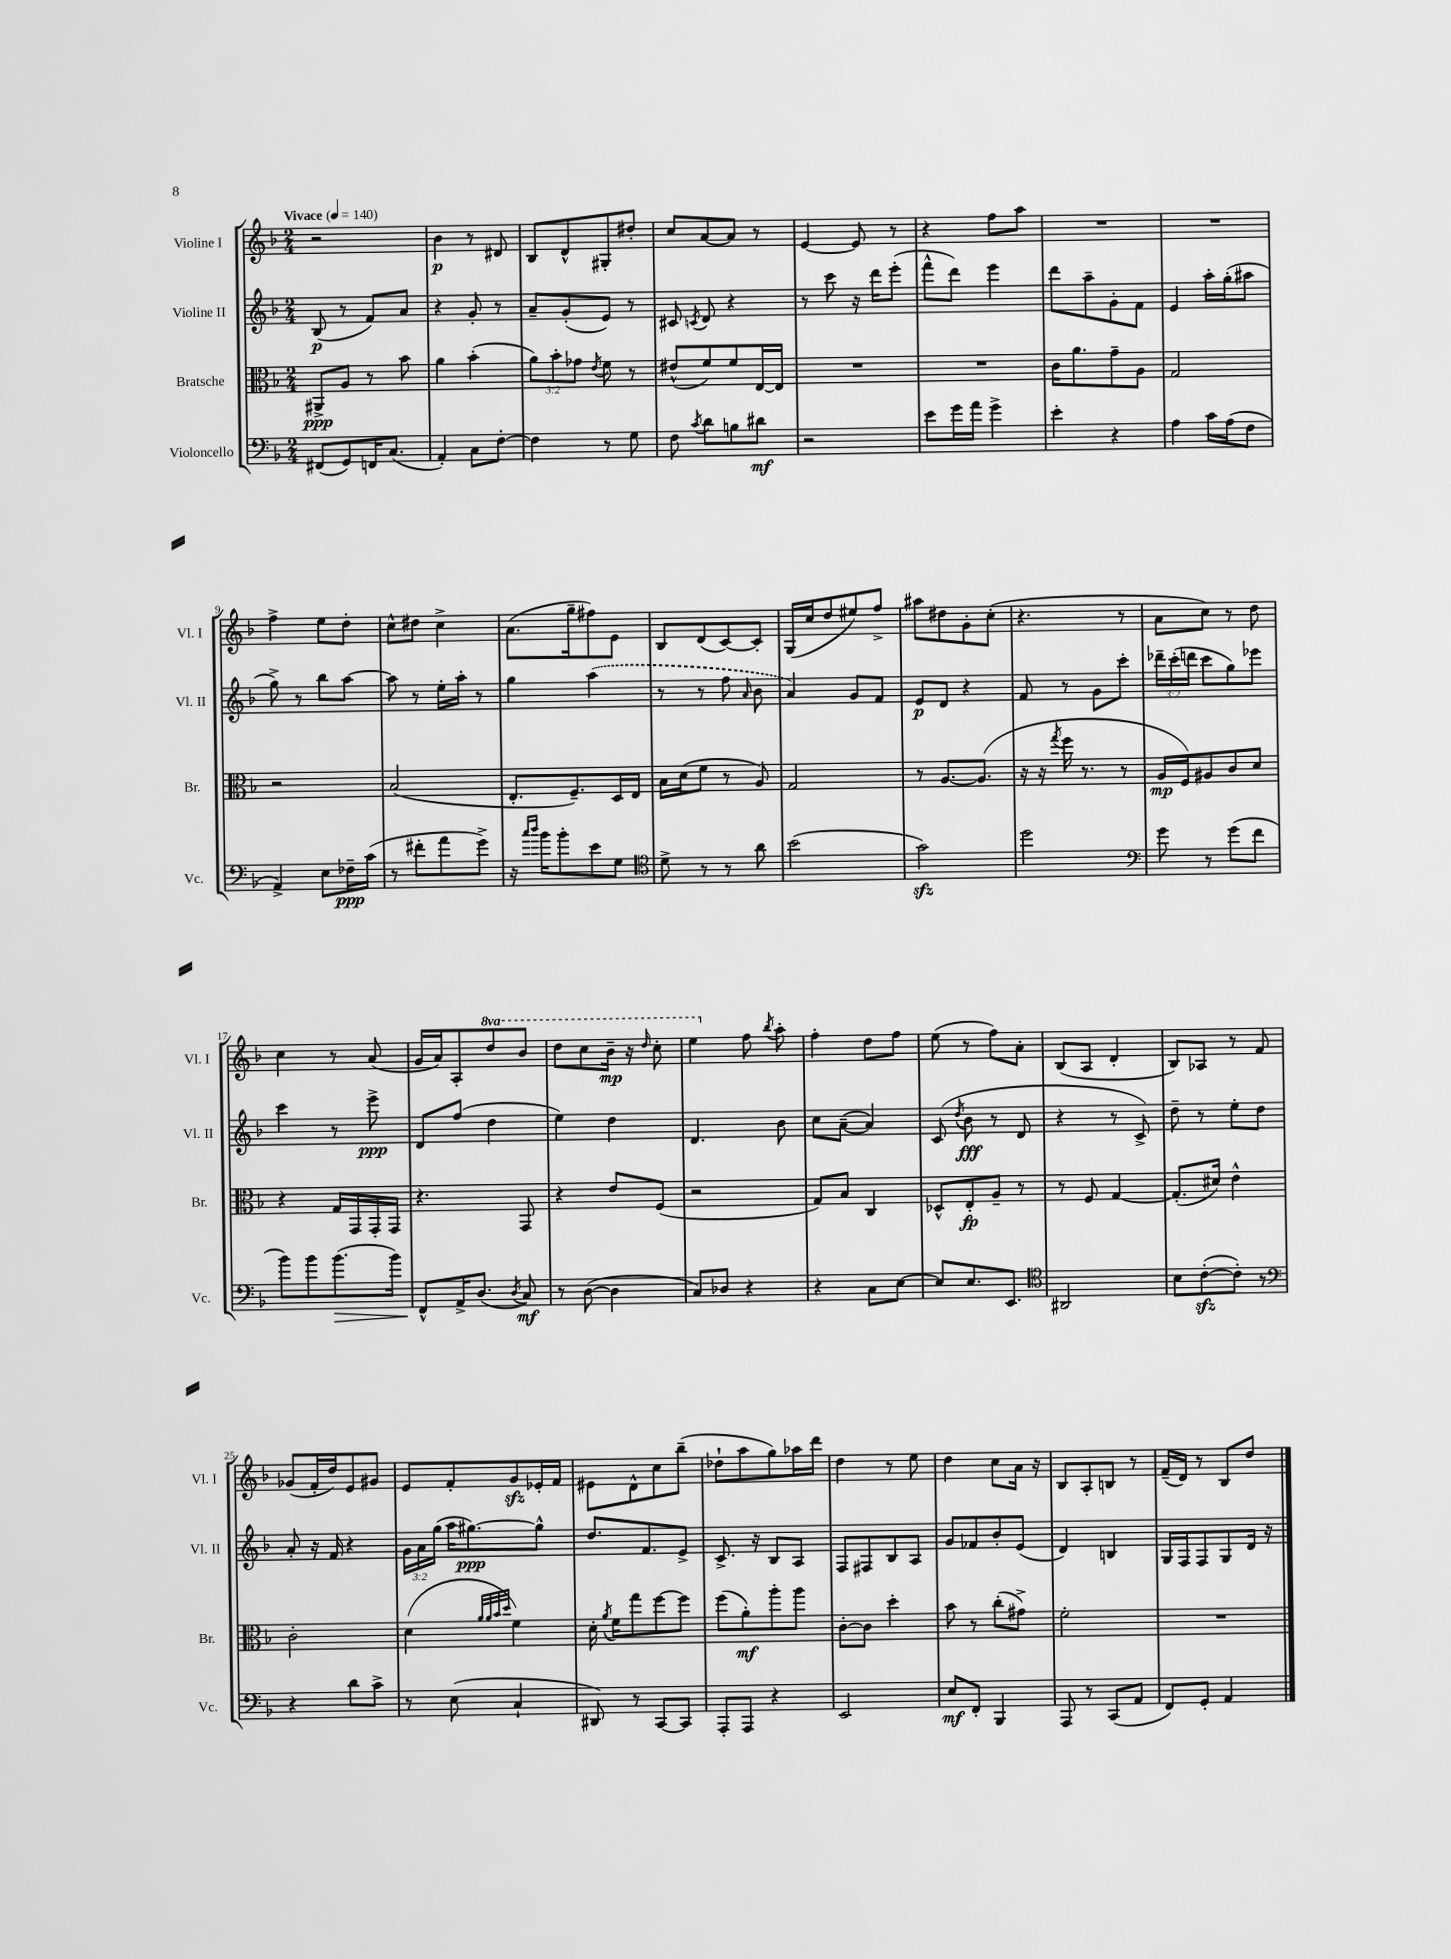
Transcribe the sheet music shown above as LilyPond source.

<<
\new StaffGroup <<
\new Staff = "s0" \with { instrumentName = "Violine I" shortInstrumentName = "Vl. I" } {
    \clef treble \key f \major \numericTimeSignature \time 2/4 \set Staff.ottavationMarkups = #ottavation-simple-ordinals \tempo "Vivace" 4 = 140
    \autoBeamOff r2 |
    bes'4\p r8 dis'8 |
    bes8[ d'8-^ gis8-. dis''8]-. |
    c''8[ a'8~ a'8] r8 |
    e'4~ e'8 r8 |
    r4 f''8[ a''8] |
    R2 |
    R2 |
    f''4-> e''8[ d''8]-. |
    c''8[-^ dis''8] c''4-> |
    a'8.[( g''16-- fis''8) e'8] |
    bes8[ d'8( c'8~) c'8]-. |
    g16[( c''16 d''8 eis''8) f''8]-> |
    ais''8[ dis''8 g'8-. c''8]-.( |
    r4. r8 |
    a'8[ c''8]) r8 d''8 |
    c''4 r8 a'8( |
    g'16[ a'16) a8-. \ottava #1 d'''8 bes''8] |
    d'''8[ c'''8 bes''16]--\mp r16 \grace { d'''16 } c'''8-. |
    e'''4 \ottava #0 f''8 \acciaccatura { bes''8 } a''8-. |
    f''4-. d''8[ f''8] |
    e''8( r8 f''8[) a'8]-. |
    bes8[( a8] d'4-. |
    bes8[) aes8] r8 f'8 |
    ges'8[( f'16-. d''16) e'8 gis'8] |
    e'8[ f'8-. g'8\sfz ees'16-. f'16] |
    eis'8[ d'8-^ c''8 bes''8]--( |
    des''8[-! a''8 g''8) aes''16 d'''16] |
    d''4 r8 e''8 |
    d''4 c''8[ a'16] r16 |
    bes8[ a8-. b8] r8 |
    f'16[--( d'16]) r8 bes8[ d''8] \bar "|." |
}
\new Staff = "s1" \with { instrumentName = "Violine II" shortInstrumentName = "Vl. II" } {
    \clef treble \key f \major \numericTimeSignature \time 2/4 \override Staff.TupletNumber.text = #tuplet-number::calc-fraction-text
    \autoBeamOff bes8\p( r8 f'8[) a'8] |
    r4 g'8-. r8 |
    a'8[-- g'8-.( e'8]) r8 |
    cis'8 \acciaccatura { c'8 } d'8 r4 |
    r8 c'''8 r16 d'''16[ e'''8]-.( |
    f'''8[-^ d'''8]) e'''4 |
    d'''8[ a''8-- g'8-. f'8] |
    e'4 a''16[-. g''16-.( ais''8] |
    g''8->) r8 bes''8[ a''8]~ |
    a''8 r8 e''16[-. a''16]-. r8 |
    g''4 \once \slurDashed a''4( |
    r8 r8 f''8 \grace { a'16 } bes'8 |
    a'4) g'8[ f'8] |
    e'8[\p d'8] r4 |
    f'8 r8 g'8[ c'''8]-. |
    \tuplet 3/2 { des'''16[-- c'''16-.( d'''16] } c'''8[ g''8) ees'''8] |
    c'''4 r8 e'''8->\ppp |
    d'8[ f''8]( d''4 |
    e''4) d''4 |
    d'4. bes'8 |
    c''8[ a'8]~--( a'4) |
    c'8( \acciaccatura { d''8 } bes'8\fff r8 d'8 |
    r4 r8 c'8->) |
    d''8-- r8 e''8[-. d''8] |
    a'8-. r16 f'16 r4 |
    \tuplet 3/2 { g'16[ a'16 g''16]( } a''16[ gis''8.~\ppp) gis''8]-^ |
    d''8.[ f'8. e'8]-> |
    c'8.-> r16 bes8[ a8] |
    f8[ fis8 bes8 a8] |
    g'8[ fes'8 bes'8-. e'8]( |
    d'4) b4 |
    g16[ f16 f8 g8 d'16] r16 \bar "|." |
}
\new Staff = "s2" \with { instrumentName = "Bratsche" shortInstrumentName = "Br." } {
    \clef alto \key f \major \numericTimeSignature \time 2/4 \override Staff.TupletNumber.text = #tuplet-number::calc-fraction-text
    \autoBeamOff ais,8[->\ppp a8] r8 bes'8 |
    a'4 bes'4-.( |
    \tuplet 3/2 { a'8[) bes'8-. ges'8] } \acciaccatura { e'8 } f'8 r8 |
    eis'8[-^( f'8) f'8 e16~ e16] |
    R2 |
    R2 |
    c'16[ a'8. g'8-- a8] |
    g2 |
    r2 |
    bes2( |
    e8.[-. f8.--) d16 e16] |
    bes16[ d'16( f'8] r8 a8) |
    g2 |
    r8 a8.[~ a8.]( |
    r16 r16 \acciaccatura { g''8 } f''16 r8. r8 |
    a16[\mp f16) ais8 c'8 d'8] |
    r4 g16[ g,16 g,16-. g,16] |
    r4. g,8 |
    r4 e'8[ f8]( |
    r2 |
    g8[) bes8] c4 |
    des8[-^ e8-.\fp a8]-- r8 |
    r8 f8 g4~ |
    g8.[-.( dis'16]) e'4-^ |
    c'2-. |
    d'4( \grace { a'32[ a'32 bes'32 d''32] } f'4) |
    d'16-. \acciaccatura { a'8 } f'16[ g''8 f''8~ f''8] |
    f''8[( a'8-.\mf) a''8-. a''8] |
    c'8[~-. c'8] d''4-. |
    bes'8 r8 c''8[-.( gis'8]->) |
    f'2-. |
    R2 \bar "|." |
}
\new Staff = "s3" \with { instrumentName = "Violoncello" shortInstrumentName = "Vc." } {
    \clef bass \key f \major \numericTimeSignature \time 2/4
    \autoBeamOff fis,8[( g,8) f,16 c8.]( |
    a,4-.) c8[ f8]~-. |
    f4 r8 g8 |
    f8 \acciaccatura { c'8 } d'8[ b8 dis'8]\mf |
    r2 |
    e'8[ g'16 a'16] g'4-> |
    e'4-. r4 |
    a4 c'16[ a16( f8] |
    a,4->) e8[ fes16--\ppp c'16]( |
    r8 fis'8[-. a'8 g'8]->) |
    r16 \grace { c''16[ d''16] } bes'16[ bes'8-. e'8 g8] |
    \clef tenor d'8-> r8 r8 a'8 |
    bes'2( |
    g'2\sfz) |
    d''2 |
    \clef bass g'8 r8 g'8[( f'8] |
    bes'8[) bes'8 bes'8.\>( bes'16]) |
    f,8[-^\! a,16-> d8.]( \acciaccatura { d8 } c8\mf) |
    r8 d8~( d4 |
    c8[) des8] r4 |
    r4 c8[ e8]~ |
    e8[ e8. e,8.] |
    \clef tenor ais,2 |
    bes8[ c'8~-.\sfz( c'8]-.) r8 |
    \clef bass r4 d'8[ c'8]-> |
    r8 e8( c4-! |
    dis,8) r8 c,8[~ c,8] |
    a,,8[-. a,,8] r4 |
    e,2 |
    e8[\mf f,8]-. bes,,4 |
    a,,8 r8 c,8[( a,8] |
    f,8[) g,8]-. a,4 \bar "|." |
}
>>
>>
